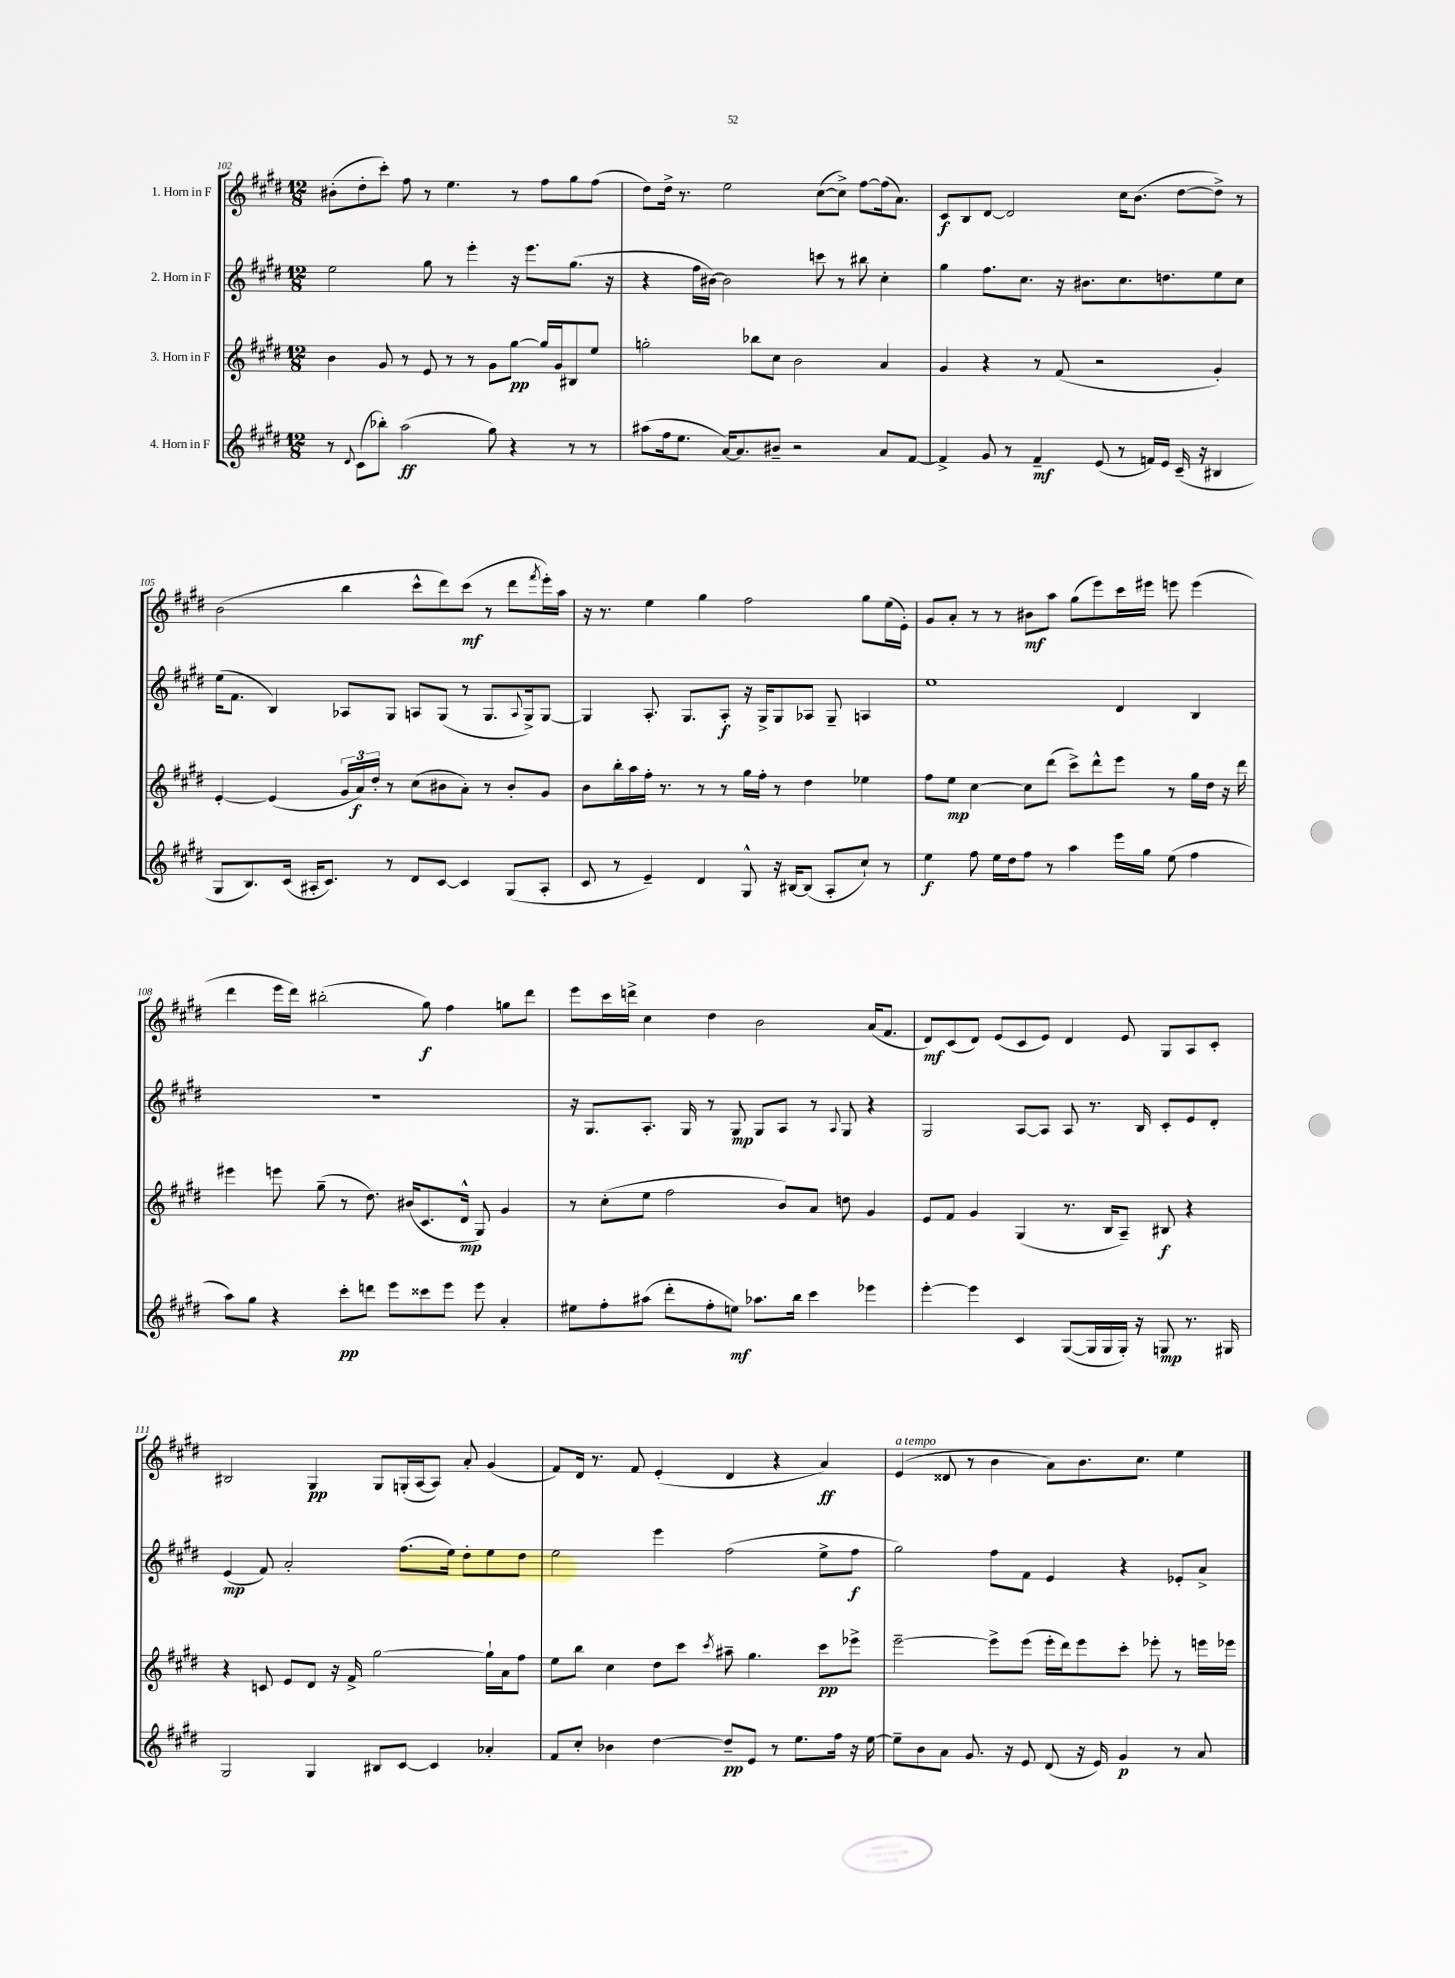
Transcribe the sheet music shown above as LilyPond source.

<<
\new StaffGroup <<
\new Staff = "s0" \with { instrumentName = "1. Horn in F" } {
    \clef treble \key e \major \numericTimeSignature \time 12/8
    bis'8-.( dis''8-. cis'''8-.) fis''8 r8 e''4. r8 fis''8 gis''8 fis''8( |
    dis''8) dis''16-> r8. e''2 cis''8~( cis''8->) fis''8~ fis''16( a'8.) |
    cis'8\f b8 dis'8~ dis'2 cis''16 b'8.( dis''8~ dis''8->) r8 |
    b'2( b''4 cis'''8-^ dis'''8) cis'''8\mf( r8 dis'''8 \acciaccatura { fis'''8 } e'''16-.) a''16 |
    r16 r8. e''4 gis''4 fis''2 gis''8 e''16( e'16-.) |
    gis'8 a'8-. r8 r8 bis'8\mf a''8 gis''8( e'''8) cis'''16 eis'''16 e'''8 e'''4( |
    dis'''4 e'''16 dis'''16) bis''2-.( gis''8\f) fis''4 g''8 dis'''8 |
    e'''8 cis'''16 d'''16-> cis''4 dis''4 b'2 a'16( fis'8. |
    dis'8\mf) cis'8( dis'8) e'8( cis'8 e'8) dis'4 e'8 gis8 a8 cis'8-. |
    bis2 gis4\pp gis8 g16-.( a16~ a8) a'8-. gis'4( |
    fis'8) dis'16 r8. fis'8 e'4-.( dis'4 r4 a'4\ff) |
    e'4^\markup { \italic "a tempo" }( disis'8 r8 b'4 a'8) b'8. cis''8. e''4 \bar "|." |
}
\new Staff = "s1" \with { instrumentName = "2. Horn in F" } {
    \clef treble \key e \major \numericTimeSignature \time 12/8
    e''2 gis''8 r8 e'''4-. r16 e'''8. gis''8.( r16 |
    r4 fis''16 bis'16~) bis'2 c'''8 r8 bis''8 cis''4-. |
    gis''4 fis''8. cis''8. r16 bis'8. cis''8. d''8. e''8 cis''8 |
    e''16( fis'8. b4) aes8 gis8 a8 gis8( r8 gis8. \appoggiatura { a8 } gis16->) gis8~ |
    gis4 a8.-. gis8. a8-.\f r16 gis16-> gis8 aes8 gis8-- a4 |
    e''1 dis'4 b4 |
    R1. |
    r16 gis8. a8.-. gis16 r8 gis8\mp gis8 a8 r8 \appoggiatura { a8 } gis8 r4 |
    gis2 a8~ a8 a8 r8. b16 cis'8-. e'8 dis'8-. |
    e'4\mp( fis'8) a'2-. fis''8.( e''16) dis''8-. e''8 dis''8 |
    e''2 e'''4 fis''2( e''8-> fis''8\f |
    gis''2) fis''8 fis'8 e'4 r4 ees'8-. a'8-> \bar "|." |
}
\new Staff = "s2" \with { instrumentName = "3. Horn in F" } {
    \clef treble \key e \major \numericTimeSignature \time 12/8
    b'4 gis'8 r8 e'8 r8 r8 gis'8 gis''8~\pp gis''16 gis'16 bis8 e''8 |
    g''2-. bes''8 cis''8 b'2 a'4 |
    gis'4 r4 r8 fis'8( r2 gis'4-.) |
    e'4~-. e'4( \tuplet 3/2 { gis'16 a'16\f) dis''16-. } r8 cis''8( bis'8 a'8-.) r8 bis'8-. gis'8 |
    b'8 b''16-. a''16 fis''16-. r8. r8 r8 gis''16 fis''16-. r8 dis''4 ees''4 |
    fis''8 e''8\mp cis''4~ cis''8 dis'''8( cis'''8->) dis'''8-^ e'''8 r8 gis''16 dis''16 r16 dis'''16 |
    eis'''4 e'''8 gis''8--( r8 dis''8.) bis'16( cis'8. dis'16-^\mp gis8) gis'4 |
    r8 cis''8-.( e''8 fis''2 b'8) a'8 d''8 gis'4 |
    e'8 fis'8 gis'4 gis4( r8. b16 a8--) bis8\f r4 |
    r4 c'8 e'8 dis'8 r16 fis'16-> gis''2~ gis''16-! a'16 fis''8 |
    e''8 b''8 cis''4 dis''8 cis'''8 \acciaccatura { cis'''8 } ais''8-- gis''4. cis'''8\pp ees'''8-> |
    e'''2~-- e'''8-> e'''8( e'''16-. dis'''16) e'''8 cis'''8-. ees'''8-. r8 e'''16 ees'''16 \bar "|." |
}
\new Staff = "s3" \with { instrumentName = "4. Horn in F" } {
    \clef treble \key e \major \numericTimeSignature \time 12/8
    r8 \appoggiatura { dis'8 } cis'8( bes''8-.) a''2\ff( gis''8) r4 r8 r8 |
    ais''8( fis''16 e''8. a'16~) a'8. bis'8-- r2 a'8 fis'8~ |
    fis'4-> gis'8 r8 fis'4--\mf e'8( r8 f'16) e'16 cis'16--( r16 bis4 |
    gis8 b8.) cis'16( ais16-. cis'8.) r8 dis'8 cis'8~ cis'4 gis8( ais8-. |
    cis'8 r8 e'4--) dis'4 gis8-^ r16 bis16~ bis8( a8-. cis''8-!) r8 |
    e''4\f fis''8 e''16 dis''16 fis''8 r8 a''4 e'''16 gis''16 e''8( fis''4 |
    a''8) gis''8 r4 cis'''8-.\pp d'''8 e'''8 cisis'''8 e'''8 e'''8 a'4-. |
    eis''8 fis''8-. ais''8( dis'''8-. fis''8-. e''8\mf) aes''8. b''16 cis'''4 ees'''4 |
    e'''4~-. e'''4 cis'4 gis8~( gis16 gis16 gis16-.) r16 g8\mp r8. gis16 |
    gis2 gis4 bis8 cis'8~ cis'4 aes'4-. |
    fis'8 cis''8-. bes'4 dis''4~ dis''8--\pp e'8 r8 e''8. fis''16 r16 e''16~ |
    e''8-- b'8 a'8 gis'8. r16 e'8 dis'8( r16 e'16) gis'4\p r8 a'8 \bar "|." |
}
>>
>>
\layout { \context { \Score currentBarNumber = #102 } }
